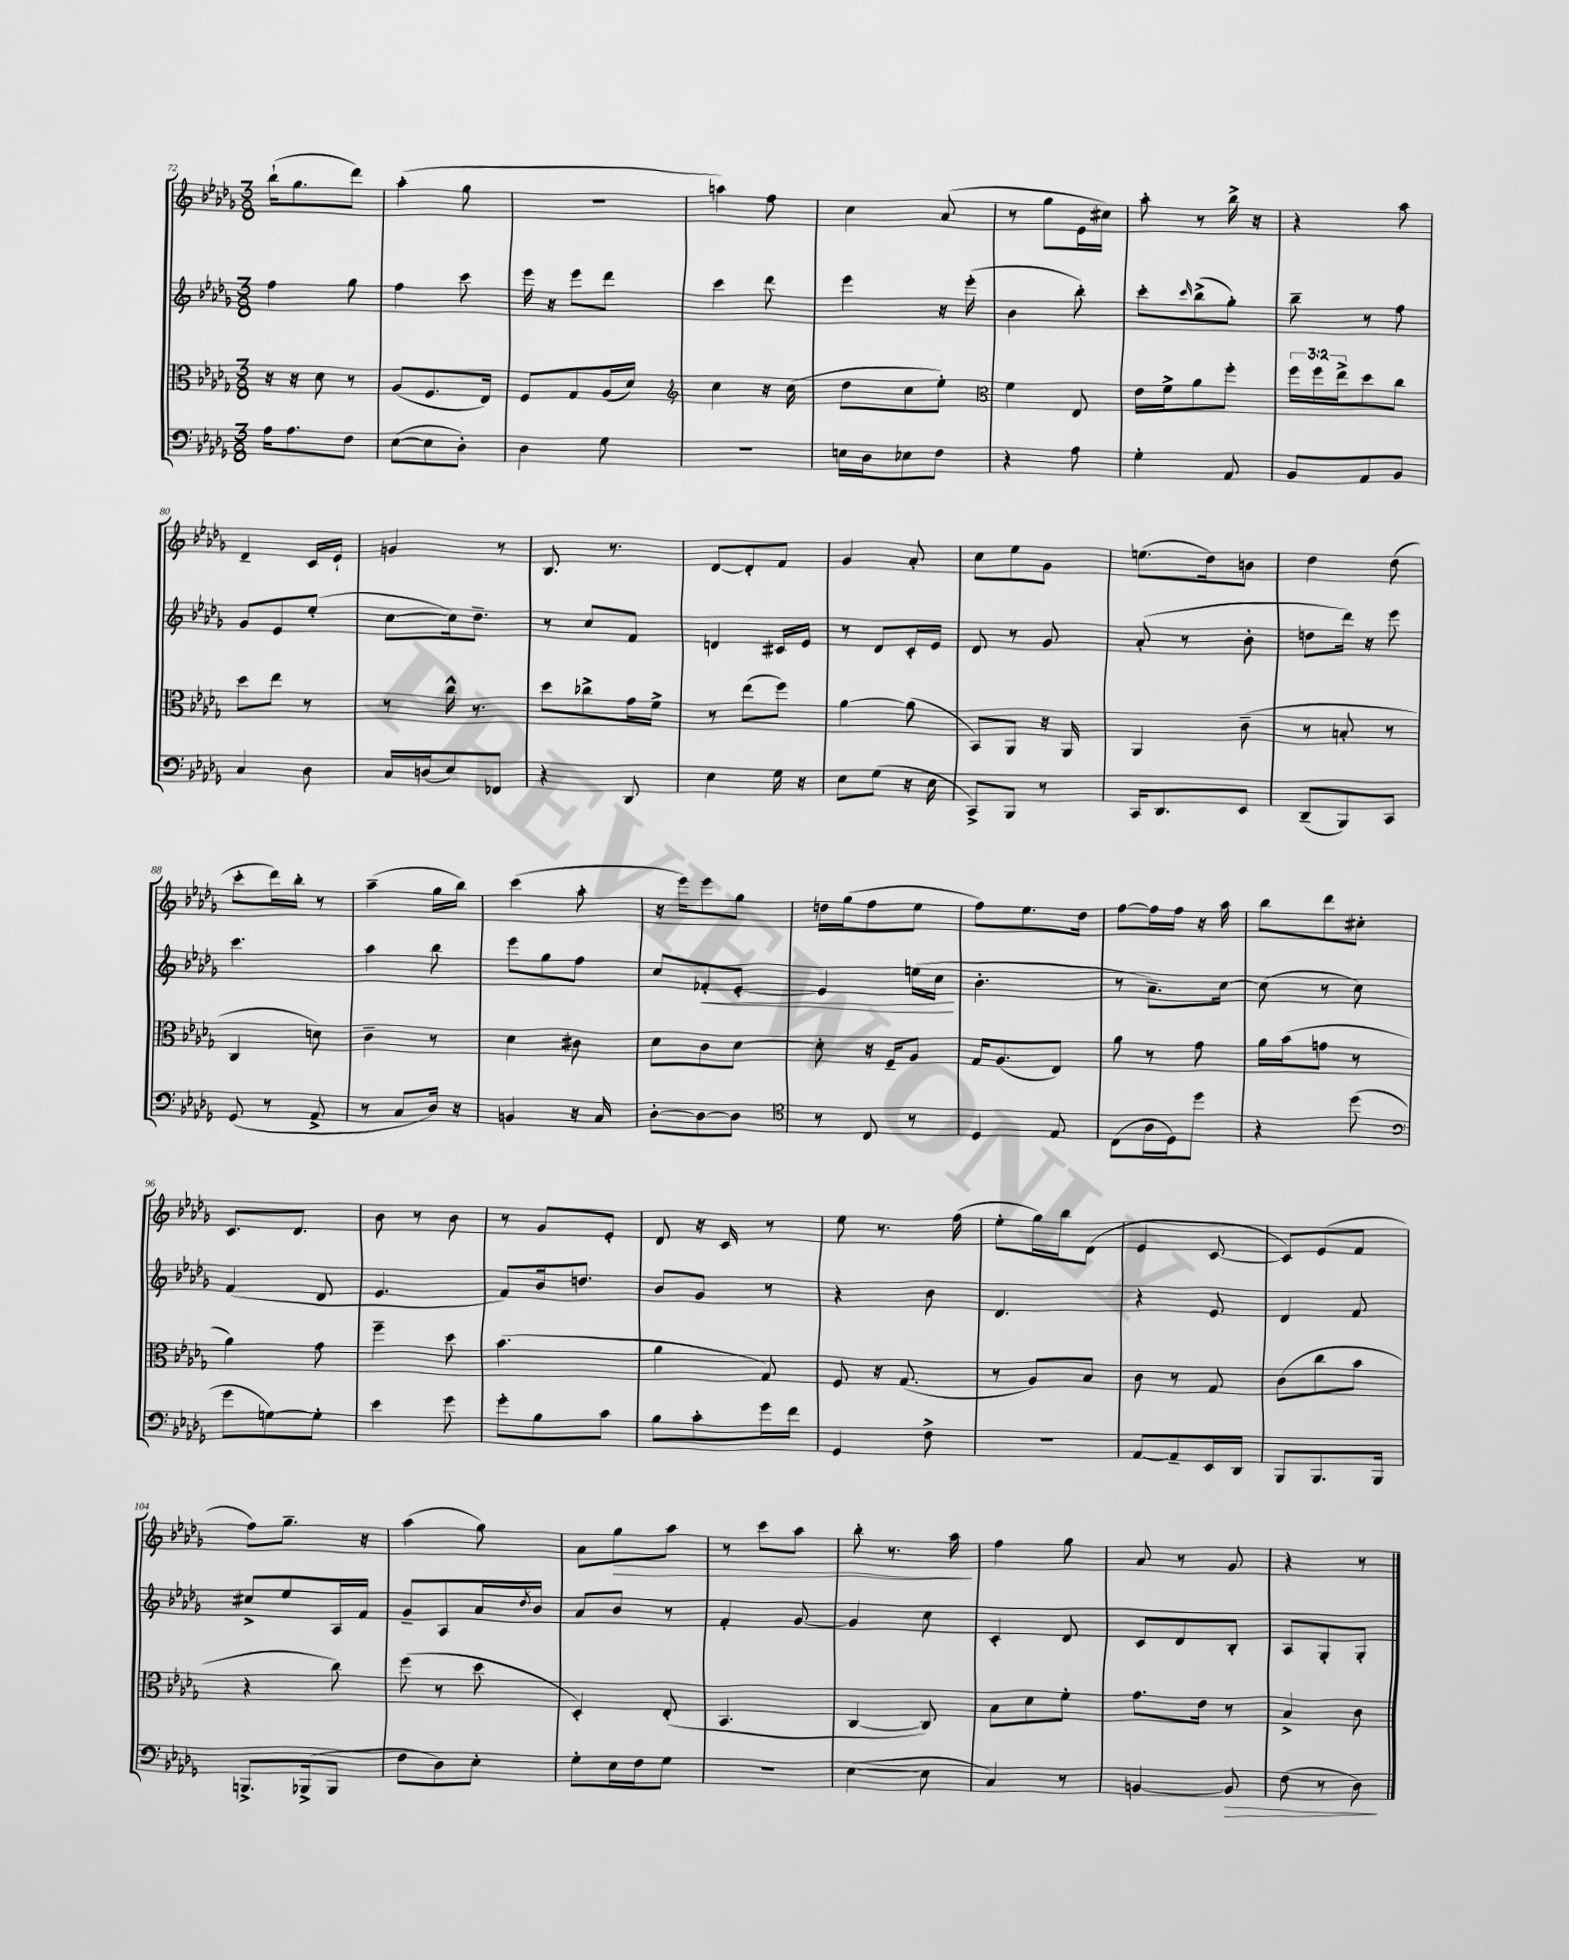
<<
\new StaffGroup <<
\new Staff = "s0" {
    \clef treble \key des \major \numericTimeSignature \time 3/8
    bes''16-!( ges''8. des'''8) |
    aes''4-.( ges''8 |
    R4. |
    a''4) f''8 |
    c''4 aes'8( |
    r8 ges''8 ees'16 cis''16) |
    aes''8-. r8 bes''16-> r16 |
    r4 aes''8 |
    des'4-- c'16 ees'16-! |
    g'4 r8 |
    bes8. r8. |
    des'8~ des'8-. f'8 |
    ges'4 aes'8-. |
    c''8 ees''8 ges'8 |
    e''8.( des''16) b'8 |
    des''4 des''8( |
    c'''8-. des'''16) bes''16-. r8 |
    aes''4--( ges''16 bes''16) |
    c'''4( aes''8-. |
    r16 ees'''16) ees'''8 ges''8 |
    d''16 ges''16( f''8 ees''8 |
    f''8) ees''8. des''16 |
    f''8~ f''16 f''16 r16 aes''16 |
    bes''8 des'''8 cis''8-. |
    c'8. des'8. |
    bes'8 r8 bes'8 |
    r8 ges'8 ees'8-. |
    des'8 r16 c'16 r8 |
    ees''8 r8. f''16( |
    ees''8-. ges''16) bes''16 des'8( |
    ees'4 c'8~ |
    c'8) ees'8( f'8 |
    f''8) ges''8.-- r16 |
    aes''4( ges''8) |
    aes'8 ges''8\> aes''8 |
    r8 c'''8 aes''8 |
    bes''8-. r8. aes''16\! |
    f''4 ges''8 |
    aes'8 r8 ges'8 |
    r4 r8 \bar "|." |
}
\new Staff = "s1" {
    \clef treble \key des \major \numericTimeSignature \time 3/8
    f''4 ges''8 |
    f''4 c'''8 |
    ees'''16 r16 ees'''8 des'''8 |
    c'''4 des'''8 |
    ees'''4 r16 ees'''16-.( |
    bes'4 bes''8-.) |
    c'''8-. \grace { c'''16 } bes''8->( ges''8-.) |
    bes''8-- r8 f''8 |
    ges'8 ees'8 ees''8-.( |
    c''8~ c''16) des''8.-- |
    r8 c''8 f'8 |
    d'4 cis'16 ees'16 |
    r8 des'8 c'16-. ees'16 |
    des'8 r8 ges'8 |
    aes'8-.( r8 bes'8-. |
    d''8 des'''16) r16 ees'''8 |
    c'''4. |
    aes''4 bes''8 |
    ees'''8 ges''8 f''8 |
    c''8 fes'8-.\< ees'8~-. |
    ees'4 e''16( c''16\! |
    bes'4.-. |
    r8 aes'8.--) c''16~ |
    c''8( r8 c''8) |
    f'4( des'8 |
    ees'4. |
    f'8) bes'16 d''8. |
    bes'8 ges'8 r8 |
    r4 bes'8 |
    des'4. |
    r4 ees'8 |
    des'4 f'8 |
    cis''8-> ees''8 aes16 f'16 |
    ges'8-- aes8 aes'16 \acciaccatura { des''8 } bes'16 |
    aes'8 bes'8 r8 |
    f'4-. ges'8~ |
    ges'4 c''8 |
    c'4-. des'8 |
    c'8 des'8 bes8-. |
    aes8 ges8-. ges8-. \bar "|." |
}
\new Staff = "s2" {
    \clef alto \key des \major \numericTimeSignature \time 3/8 \override Staff.TupletNumber.text = #tuplet-number::calc-fraction-text
    r16 r16 des'8 r8 |
    aes8( f8. ees16) |
    f8 ges8 aes16( des'16) |
    \clef treble c''4 r16 c''16( |
    des''8 c''8 ees''8-.) |
    \clef alto f'4 ees8 |
    ees'16 f'16-> aes'8 f''8-. |
    \tuplet 3/2 { f''16 f''16 ees''16-> } des''8 c''8 |
    des''8 ees''8 r8 |
    r8 c''16-^ r8. |
    des''8 ces''8-> ges'16 f'16-> |
    r8 ees''8( f''8) |
    aes'4~ aes'8( |
    bes,8) aes,8 r16 aes,16 |
    aes,4 c'8--( |
    r8 b8-. r8 |
    c4 d'8) |
    c'4-- r8 |
    des'4 cis'8 |
    des'8 c'8 des'8~ |
    des'8-. r16 f16-- aes8 |
    ges16 aes8.( ees8) |
    aes'8 r8 ges'8 |
    aes'16 bes'16( g'8 r8 |
    aes'4) ges'8 |
    f''4-- des''8 |
    bes'4.( |
    aes'4 ges8) |
    f8 r16 ges8.( |
    r8 aes8) bes8 |
    c'8 r8 ges8 |
    c'8( c''8 bes'8 |
    r4 c''8) |
    f''8( r8 des''8 |
    des4-.) ees8-.( |
    bes,4. |
    c4~ c8) |
    bes8 des'8 f'8-. |
    ges'8. ees'16 r8 |
    bes4-> c'8 \bar "|." |
}
\new Staff = "s3" {
    \clef bass \key des \major \numericTimeSignature \time 3/8
    aes16 aes8. f8 |
    ees8~( ees8 des8-.) |
    des4 ges8 |
    R4. |
    e16 des16 ees8 f8 |
    r4 aes8 |
    ges4-. aes,8 |
    bes,8 aes,8 bes,8 |
    c4 des8 |
    c16 d16( ees8) fes,8 |
    r4 des,8 |
    ees4 ges16 r16 |
    ees8 ges8( r16 ees16 |
    c,8->) bes,,8 r8 |
    c,16 des,8. ees,8 |
    des,8--( bes,,8) c,8 |
    ges,8( r8 aes,8-> |
    r8 c8 des16) r16 |
    b,4 r16 c16 |
    des8~-. des8~ des8 |
    \clef tenor r8 c8 r8 |
    des4 ees8 |
    c8( aes16 des16) des''8 |
    r4 des''8( |
    \clef bass ges'8 g8~) g8-. |
    ees'4 ges'8 |
    ges'8-. bes8 c'8 |
    bes8 c'8-. ges'16 f'16 |
    ges,4 f8-> |
    R4. |
    aes,8~ aes,8-- ees,16 des,16 |
    bes,,8 bes,,8. bes,,16 |
    b,,8.-> bes,,16->( bes,,8 |
    f8 des8) ees8-. |
    ges8-. ees16 f16 ges8 |
    R4. |
    ees4~( ees8 |
    c4) r8 |
    b,4~ b,8\> |
    f8( r8 des8\!) \bar "|." |
}
>>
>>
\layout { \context { \Score currentBarNumber = #72 } }
